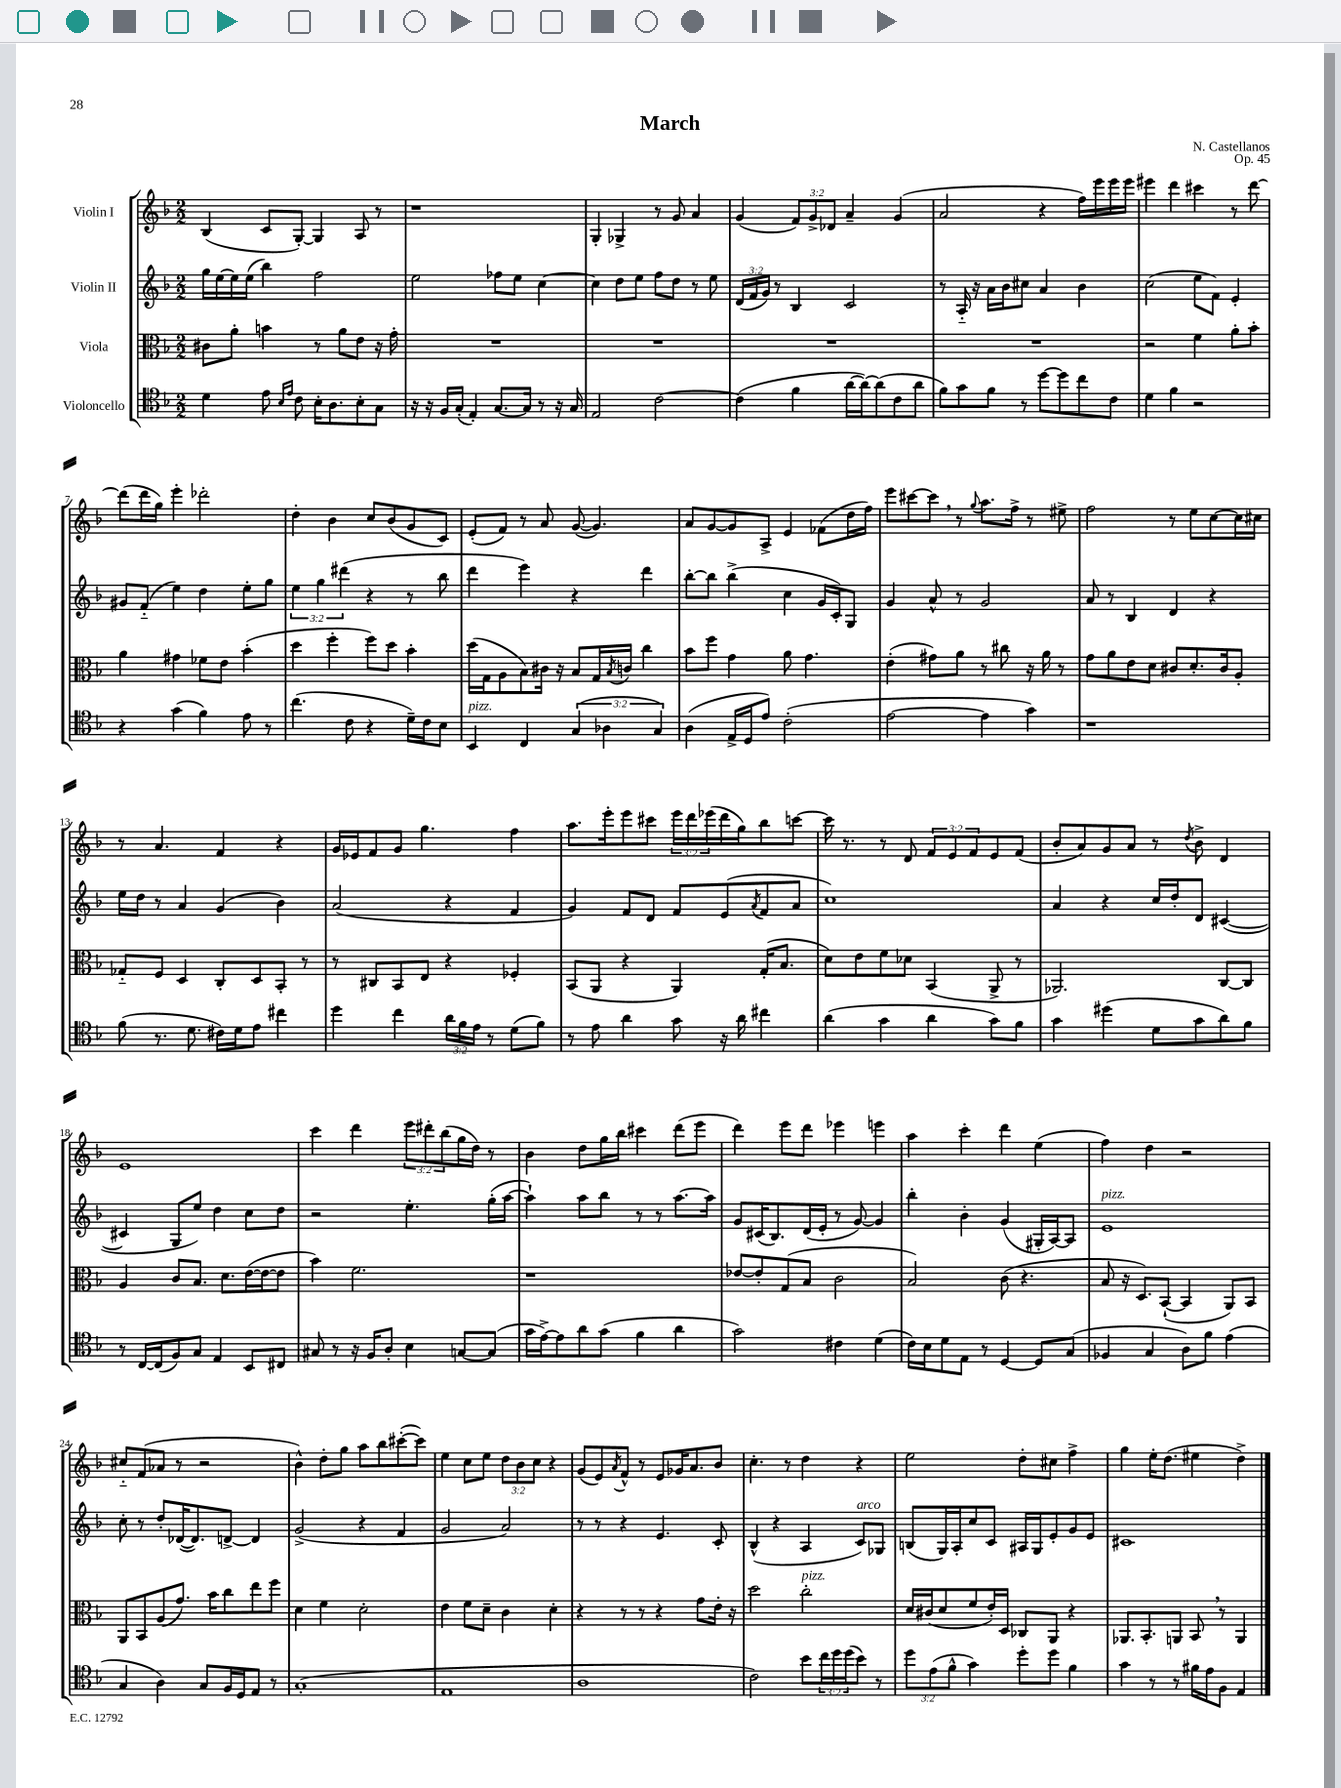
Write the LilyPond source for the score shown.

\header { title = "March" composer = "N. Castellanos" opus = "Op. 45" }
<<
\new StaffGroup <<
\new Staff = "s0" \with { instrumentName = "Violin I" } {
    \clef treble \key f \major \numericTimeSignature \time 2/2 \override Staff.TupletNumber.text = #tuplet-number::calc-fraction-text
    bes4( c'8 g8~-.) g4 a8 r8 |
    r1 |
    g4-. ges4-> r8 g'8 a'4 |
    g'4( \tuplet 3/2 { f'8) g'8-> des'8 } a'4-- g'4( |
    a'2 r4 f''16) e'''16 e'''16 e'''16 |
    eis'''4 d'''4 cis'''4 r8 d'''8~ |
    d'''8( d'''16 g''16) e'''4-. des'''2-. |
    d''4-. bes'4 c''8 bes'8( g'8 c'8) |
    e'8-.( f'8) r8 a'8 g'8~( g'4.) |
    a'8 g'8~ g'8 a8-> e'4 fes'8( d''16 f''16) |
    e'''8 cis'''8~ cis'''8 \breathe r8 \appoggiatura { g''8 } a''8. f''16-> r8 eis''8-> |
    f''2 r8 e''8 c''8~ c''16 cis''16 |
    r8 a'4. f'4 r4 |
    g'16 ees'16 f'8 g'8 g''4. f''4 |
    a''8. e'''16-. e'''8 cis'''8 \tuplet 3/2 { e'''16 d'''16 ees'''16( } d'''16 g''16) bes''8 c'''8~ |
    c'''16 r8. r8 d'8 \tuplet 3/2 { f'8 e'8 f'8 } e'8 f'8( |
    bes'8-. a'8) g'8 a'8 r8 \acciaccatura { d''8 } bes'8-> d'4 |
    e'1 |
    c'''4 d'''4 \tuplet 3/2 { e'''8 dis'''8-. bes''8( } g''16 d''16) r8 |
    bes'4 d''8 g''16 bes''16 cis'''4 d'''8( e'''8 |
    d'''4) e'''8 d'''8 ees'''4 e'''4 |
    a''4 c'''4-. d'''4 e''4( |
    f''4) d''4 r2 |
    cis''8-_ f'8( aes'8 r8 r2 |
    bes'4-^) d''8-. g''8 a''8 bes''8 cis'''8~-.( cis'''8) |
    e''4 c''8 e''8 \tuplet 3/2 { d''8 bes'8 c''8 } r4 |
    g'8( e'8) \acciaccatura { a'8 } f'8-^ r8 e'8 ges'16 a'8. bes'8 |
    c''4.-. r8 d''4 r4 |
    e''2 d''8-. cis''8 f''4-> |
    g''4 e''16-. d''8.( eis''4 d''4->) \bar "|." |
}
\new Staff = "s1" \with { instrumentName = "Violin II" } {
    \clef treble \key f \major \numericTimeSignature \time 2/2 \override Staff.TupletNumber.text = #tuplet-number::calc-fraction-text
    g''16 e''16~ e''16 e''16( bes''4) f''2 |
    e''2 fes''8 e''8 c''4~ |
    c''4 d''8 e''8 f''8 d''8 r8 e''8 |
    \tuplet 3/2 { d'16( f'16 g'16) } r8 bes4 c'2 |
    r8 a16-_ r16 a'16 bes'16 cis''8 a'4 bes'4 |
    c''2( e''8 f'8) e'4-. |
    gis'8 f'8-_( e''4) d''4 e''8-. g''8 |
    \tuplet 3/2 { e''4 g''4 dis'''4( } r4 r8 bes''8 |
    d'''4 e'''4) r4 d'''4 |
    bes''8~-. bes''8 bes''4->( c''4 g'16 c'16-.) g8 |
    g'4 a'8-^ r8 g'2 |
    a'8 r8 bes4 d'4 r4 |
    e''16 d''16 r8 a'4 g'4( bes'4) |
    a'2( r4 f'4 |
    g'4) f'8 d'8 f'8 e'8( \acciaccatura { a'8 } f'8 a'8 |
    c''1) |
    a'4 r4 c''16 d''16-. d'8 cis'4~( |
    cis'4 g8 e''8) d''4 c''8 d''8 |
    r2 e''4.-. g''16-.( a''16~ |
    a''4-!) a''8 bes''8 r8 r8 a''8.~ a''16 |
    g'8 cis'16( bes8.) d'16( e'16-. r8 g'8~) g'4 |
    bes''4-. bes'4-. g'4( gis16-. a16~) a8 |
    e'1^\markup { \italic "pizz." } |
    c''8-. r8 d''8-. des'16~( des'8.) d'8~-> d'4 |
    g'2->( r4 f'4 |
    g'2 a'2) |
    r8 r8 r4 e'4. c'8-. |
    bes4-^( r4 a4 c'8^\markup { \italic "arco" }) ges8 |
    b8( g16) a16-. c''8 c'8 ais16 g16 e'8-. g'8 e'8 |
    cis'1 \bar "|." |
}
\new Staff = "s2" \with { instrumentName = "Viola" } {
    \clef alto \key f \major \numericTimeSignature \time 2/2
    cis'8 a'8-. b'4 r8 a'8 e'8 r16 g'16-. |
    R1 |
    R1 |
    R1 |
    R1 |
    r2 f'4 a'8-. bes'8-. |
    a'4 gis'4 fes'8 e'8 bes'4-.( |
    d''4 f''4-. f''8) d''8 bes'4-. |
    d''16( g16 a8 bes8) cis'16 r16 bes8 g16 \acciaccatura { bes8 } c'16 c''4 |
    bes'8 f''8 g'4 a'8 g'4. |
    e'4-.( gis'8) a'8 r8 cis''8 r16 a'16 r8 |
    g'8 a'8 e'8 d'8 cis'8 d'8.-. cis'16 a8-. |
    ges8-_ f8 d4 c8-. d8 bes,8-. r8 |
    r8 cis8 bes,8 e8 r4 fes4-. |
    bes,8( a,8 r4 a,4) g16-.( bes8. |
    d'8) e'8 f'8 des'8 bes,4( a,8-> r8 |
    aes,2.) c8~ c8 |
    a4 c'8 bes8. d'8. e'16~( e'16~ e'8 |
    bes'4) f'2. |
    r1 |
    ees'8~ ees'8-. g8( bes8 c'2 |
    bes2) c'8( r4. |
    bes8 r16 d8.) bes,8~-!( bes,4 a,8) bes,8 |
    a,8 bes,8 a8( g'8.) bes'16 c''8 e''8 f''8 |
    d'4 f'4 d'2-. |
    e'4 f'8 d'8-- c'4 d'4-. |
    r4 r8 r8 r4 g'8 e'16-. r16 |
    d''2 c''2-.^\markup { \italic "pizz." } |
    d'16 cis'16( d'8 f'8 e'16-.) d16 ces8 a,8 r4 |
    aes,8. bes,8.-. a,8 bes,8 \breathe r8 a,4 \bar "|." |
}
\new Staff = "s3" \with { instrumentName = "Violoncello" } {
    \clef tenor \key f \major \numericTimeSignature \time 2/2 \override Staff.TupletNumber.text = #tuplet-number::calc-fraction-text
    d'4 e'8 \grace { bes16 e'16 } c'8 bes16-. a8. bes8-. g8 |
    r16 r16 f16 g16-.( e4-.) g8.~ g16 r8 r16 g16 |
    e2 c'2~ |
    c'4( f'4 a'16~ a'16~) a'8( c'8 a'8 |
    f'8) g'8 f'8 r8 d''8~ d''8 c''8 c'8 |
    d'4 f'4 r2 |
    r4 g'4( f'4) e'8 r8 |
    c''4.( c'8 r4 d'16--) c'16 bes8 |
    bes,4^\markup { \italic "pizz." } c4 \tuplet 3/2 { g4( aes4 g4) } |
    a4( e16-> d16 e'8) c'2-.( |
    e'2~ e'4 g'4) |
    r1 |
    f'8( r8. d'8. cis'16) d'16 e'8 cis''4 |
    d''4 c''4 \tuplet 3/2 { a'16 f'16 e'16 } r8 d'8( f'8) |
    r8 e'8 a'4 g'8 r16 a'16 cis''4 |
    a'4( g'4 a'4 g'8) f'8 |
    g'4 dis''4( d'8 g'8 a'8) f'8 |
    r8 c16~ c16( f8) g8 e4 bes,8 cis8 |
    gis8 r8 r16 f16 a8-. bes4 g8~ g8( |
    g'16 e'16~->) e'8 a'8 g'8( f'4 a'4 |
    g'2) cis'4 d'4( |
    c'16) bes16 d'8 e8 r8 d4~ d8 g8( |
    fes4 g4 a8) f'8 e'4( |
    g4 a4) g8 f16 d16 e8 r8 |
    g1-.( |
    e1 |
    a1 |
    c'2) bes'8 \tuplet 3/2 { c''16 d''16 d''16( } bes'8) r8 |
    \tuplet 3/2 { d''8 e'8( f'8-^ } g'4) d''8-. d''8 f'4 |
    g'4 r8 r8 fis'16 e'16 f8 e4 \bar "|." |
}
>>
>>
